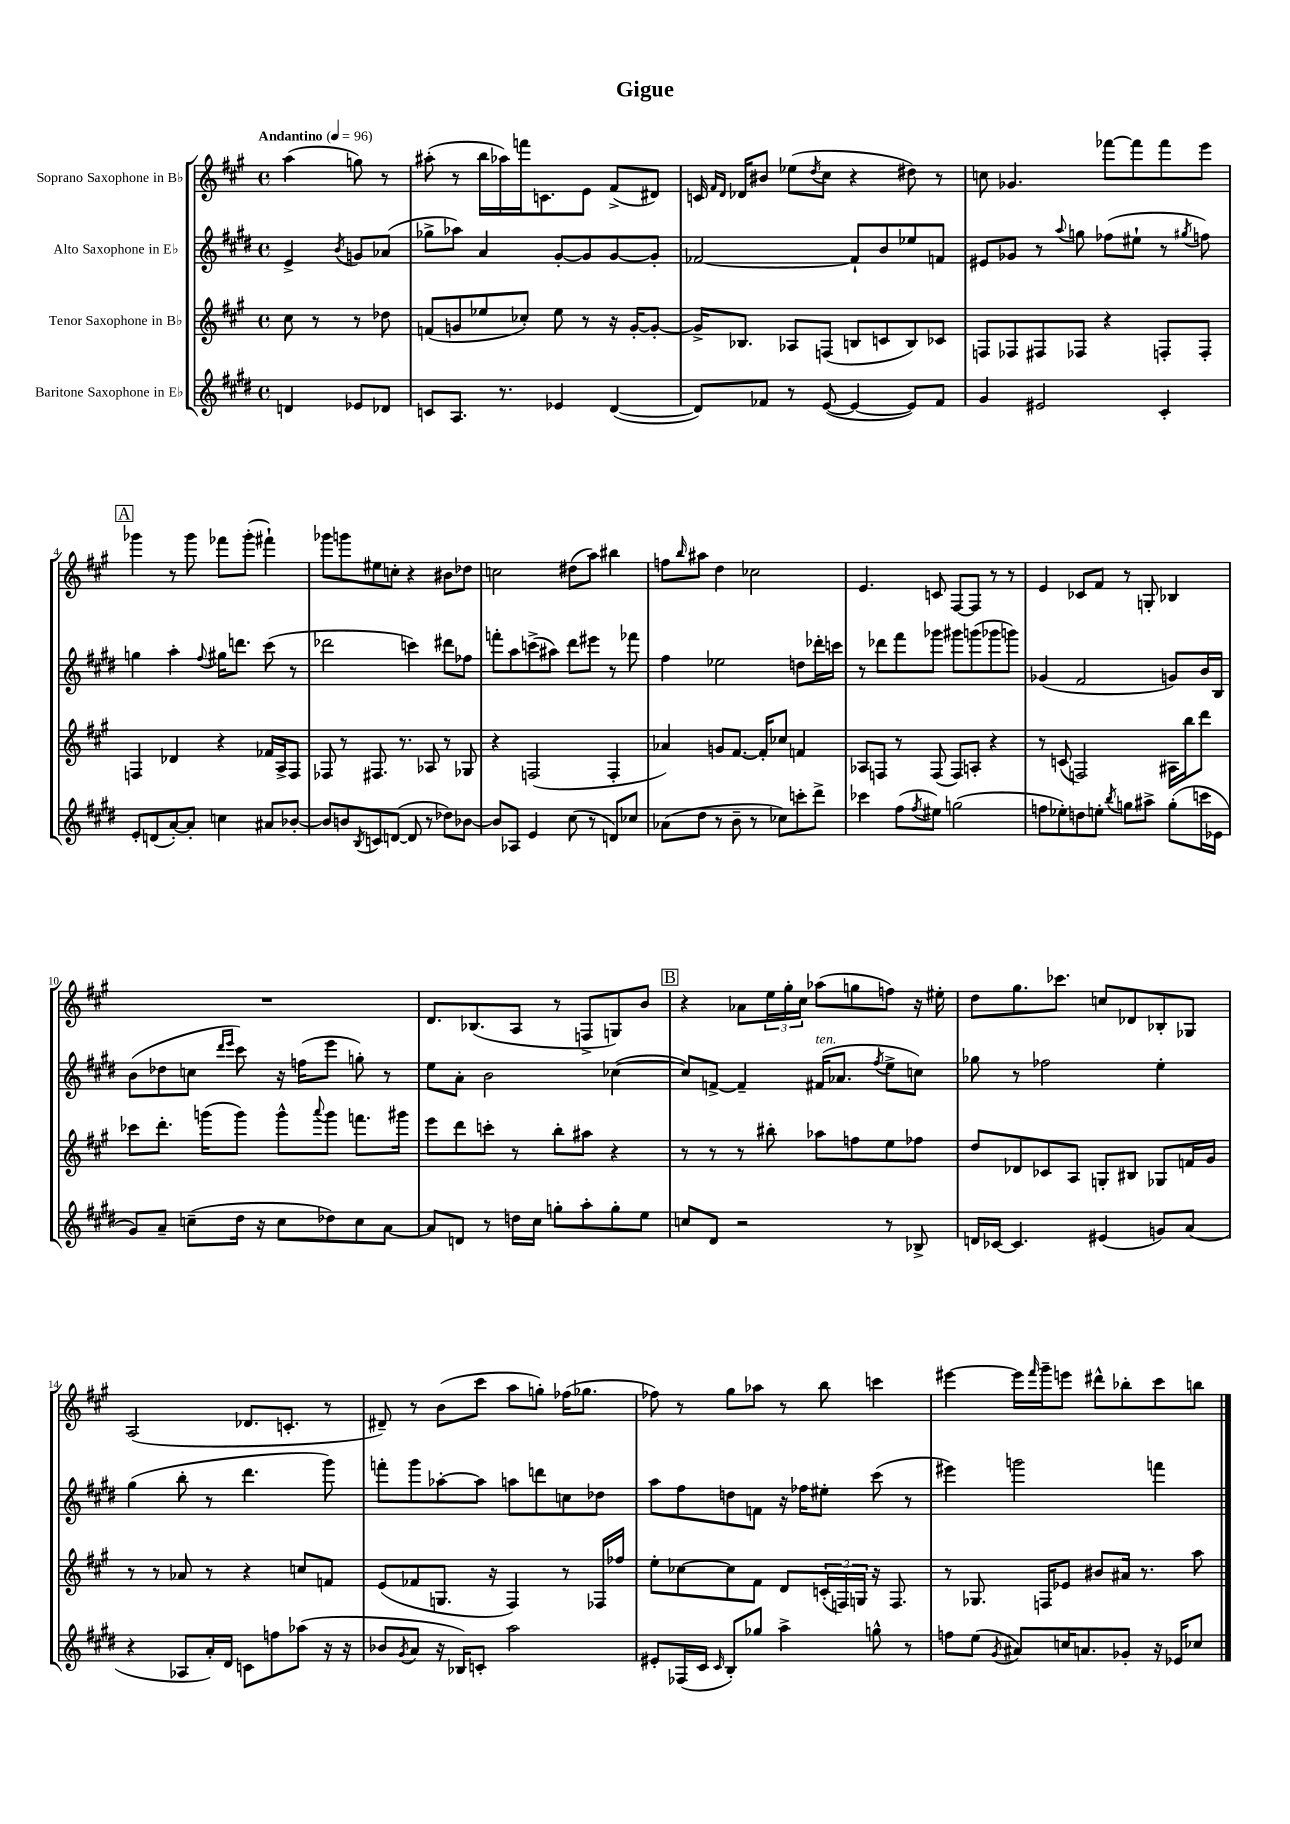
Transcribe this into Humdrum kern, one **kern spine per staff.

**kern	**kern	**kern	**kern
*staff4	*staff3	*staff2	*staff1
*clefG2	*clefG2	*clefG2	*clefG2
*k[f#c#g#d#]	*k[f#c#g#]	*k[f#c#g#d#]	*k[f#c#g#]
*M4/4	*M4/4	*M4/4	*M4/4
*met(c)	*met(c)	*met(c)	*met(c)
*MM96	*MM96	*MM96	*MM96
4d	8cc#	4e^	(4aa
.	8r	.	.
.	.	8qb	.
8e-	8r	8g	8gg)
8d-	8dd-	(8a-	8r
=	=	=	=
8c	(8f	8gg-^	(8aa#'
8.A	8g	8aa-)	8r
.	8ee-	4a	16bb
8.r	.	.	16aa-)
.	8cc-')	.	16fff
.	.	.	8.c
4e-	8ee-	[8g#'	.
.	8r	8g#]	8e
([4d#	16r	[8g#	(8f#^
.	[16g'	.	.
.	8g'_	8g#']	8d#)
=	=	=	=
8d#])	16g^]	[2f-	16c
.	.	.	16qqf#
.	.	.	16qqd
.	8.B-	.	16d-
8f-	.	.	8b#
8r	8A-	.	(8ee-
.	.	.	8qdd
([8e	(8F	.	8cc#
4e_	8B	8f-`]	4r
.	8c	8b	.
8e])	8B)	8ee-	8dd#)
8f-	8c-	8f	8r
=	=	=	=
4g#	8F	8e#	8cc
.	8F-	8g-	4.g-
2e#	8F#	8r	.
.	.	8qqaa	.
.	8F-	8gg	.
.	4r	(8ff-	[8fff-
.	.	8ee#`	8fff-]
4c#'	8F'	8r	8fff-
.	.	8qgg#	.
.	8F'	8ff)	8eee
=	=	=	=
8e'	4F	4gg	4ggg-
(8d	.	.	.
[8a')	4d-	4aa'	8r
8a']	.	.	8ggg-
.	.	8qqff#	.
4cc	4r	16gg#	8fff-
.	.	8.ddd	.
.	.	.	(8ggg-'
8a#	16f-	(8ccc#	4fff#`)
.	16A^	.	.
[8b-'	8F	8r	.
=	=	=	=
8b-]	8F-	2ddd-	8ggg-
8b	8r	.	8ggg
8qB	.	.	.
8c	8.F#	.	8ee#
([8d	.	.	8cc'
.	8.r	.	.
8d]	.	4ccc)	4r
8r	8A-	.	.
8dd-)	8r	8ddd#	8b#
[8b-	8G-	8ff-	8dd-
=	=	=	=
8b-]	4r	8fff'	2cc
8A-	.	8aa	.
4e	(2F	(8ccc^	.
.	.	8aa#)	.
(8cc#	.	8ddd#	(8dd#
8r	.	8eee#	8aa)
8d)	4F'	8r	4bb#
8cc-	.	8fff-	.
=	=	=	=
(8a-	4a-)	4ff#	8ff
.	.	.	16qqbb
8dd#	.	.	8aa#
8r	8g	2ee-	4dd
8b~	[8.f#	.	.
8r	.	.	2cc-
.	16f#']	.	.
8cc-)	8cc-	.	.
8ccc'	4f	8dd	.
8ddd#^	.	16ddd-'	.
.	.	16ccc	.
=	=	=	=
4ccc-	8A-	8r	4.e
.	8F	8ddd-	.
(8ff#	8r	8fff#	.
8qff#	.	.	.
8ee#)	(8F	8ggg-	8c
(2gg	8F)	8ggg#	[8F#
.	8A'	(8ggg	8F#]
.	4r	8ggg-	8r
.	.	8ggg)	8r
=	=	=	=
8ff	8r	(4g-	4e
8ee-')	(8c	.	.
8dd	2F)	2f#	8c-
8ee'	.	.	8f#
8qbb	.	.	.
8gg	.	.	8r
8aa#^	.	.	8G'
(8gg'	16A#	8g)	4B-
.	16bb	.	.
16ccc	8ddd	16b	.
16e-	.	16B	.
=	=	=	=
8g#)	8ccc-	(8b	1r
8a~	8.ddd'	8dd-	.
(8cc~	.	8cc	.
.	(16ggg	.	.
.	.	16qqddd#	.
.	.	16qqeee	.
16dd#	8ggg)	8ccc#)	.
16r	.	.	.
8cc	8ggg^^	16r	.
.	.	(16ff	.
.	8qqaaa	.	.
8dd-)	8ggg	8eee	.
8cc	8.fff	8gg')	.
[8a	.	8r	.
.	16ggg#	.	.
=	=	=	=
8a]	8eee	8ee	8.d
8d	8ddd	8a'	.
.	.	.	(8.B-
8r	8ccc'	2b	.
16dd	8r	.	8A
16cc#	.	.	.
8gg'	8bb'	.	8r
8aa'	8aa#	.	8F^
8gg'	4r	([4cc-	8G)
8ee	.	.	8b
=	=	=	=
8cc	8r	8cc-])	4r
8d#	8r	[8f^	.
2r	8r	4f~]	8a-
.	8bb#'	.	24ee
.	.	.	24gg#'
.	.	.	24cc#
.	8aa-	(16f#	(8aa-
.	.	8.a-	.
.	8ff	.	8gg
.	.	8qff#	.
8r	8ee	8ee^	8ff)
8B-^	8ff-	8cc)	16r
.	.	.	16ee#'
=	=	=	=
16d	8dd	8gg-	8dd
[16c-	.	.	.
4.c-]	8d-	8r	8.gg#
.	8c-	2ff-	.
.	.	.	8.ccc-
.	8A	.	.
(4e#	8G'	.	8cc
.	8B#	.	8d-
8g)	8G-	4ee'	8B-'
(8a	16f	.	8G-
.	16g#	.	.
=	=	=	=
4r	8r	(4gg#	(2A
.	8r	.	.
8A-	8a-	8bb'	.
16a')	8r	8r	.
16d#	.	.	.
8c	4r	4.ddd#	8.d-
8ff	.	.	.
.	.	.	8.c'
(8aa-	8cc	.	.
16r	8f	8ggg#)	8r
16r	.	.	.
=	=	=	=
8b-	(8e	8fff'	8d#~)
8qg#	.	.	.
8a	8f-	8ggg#	8r
16r	8.G	[8aa-'	(8b
16B-)	.	.	.
8c'	.	8aa-]	8ccc#
.	16r	.	.
2aa	4F#)	8aa	8aa
.	.	8ddd	8gg')
.	8r	8cc	(16ff-
.	.	.	8.gg-
.	16F-	8dd-	.
.	16ff-	.	.
=	=	=	=
8e#'	8ee'	8aa	8ff-)
(16F-	[8cc-	8ff#	8r
16c#	.	.	.
16qqc#	.	.	.
8B')	8cc-]	8dd	8gg#
8gg-	8f#	8f	8aa-
4aa^	8d	16r	8r
.	.	16ff-	.
.	(24c'	8ee#'	8bb
.	24F)	.	.
.	24G	.	.
8gg^^	16r	(8ccc#	4ccc
.	8.F	.	.
8r	.	8r	.
=	=	=	=
8ff	8r	4eee#)	[4eee#
(8ee	8.G-	.	.
8qg#	.	.	.
8a#)	.	2ggg	16eee#]
.	.	.	16qqfff#
.	16F	.	16ggg#~
16cc	8e-	.	8eee
8.a	.	.	.
.	8b#	.	8ddd#^^
8g-'	16a#	.	8bb-'
.	8.r	.	.
16r	.	4fff	8ccc#
16e-	.	.	.
8cc-	8aa	.	8bb
==	==	==	==
*-	*-	*-	*-
